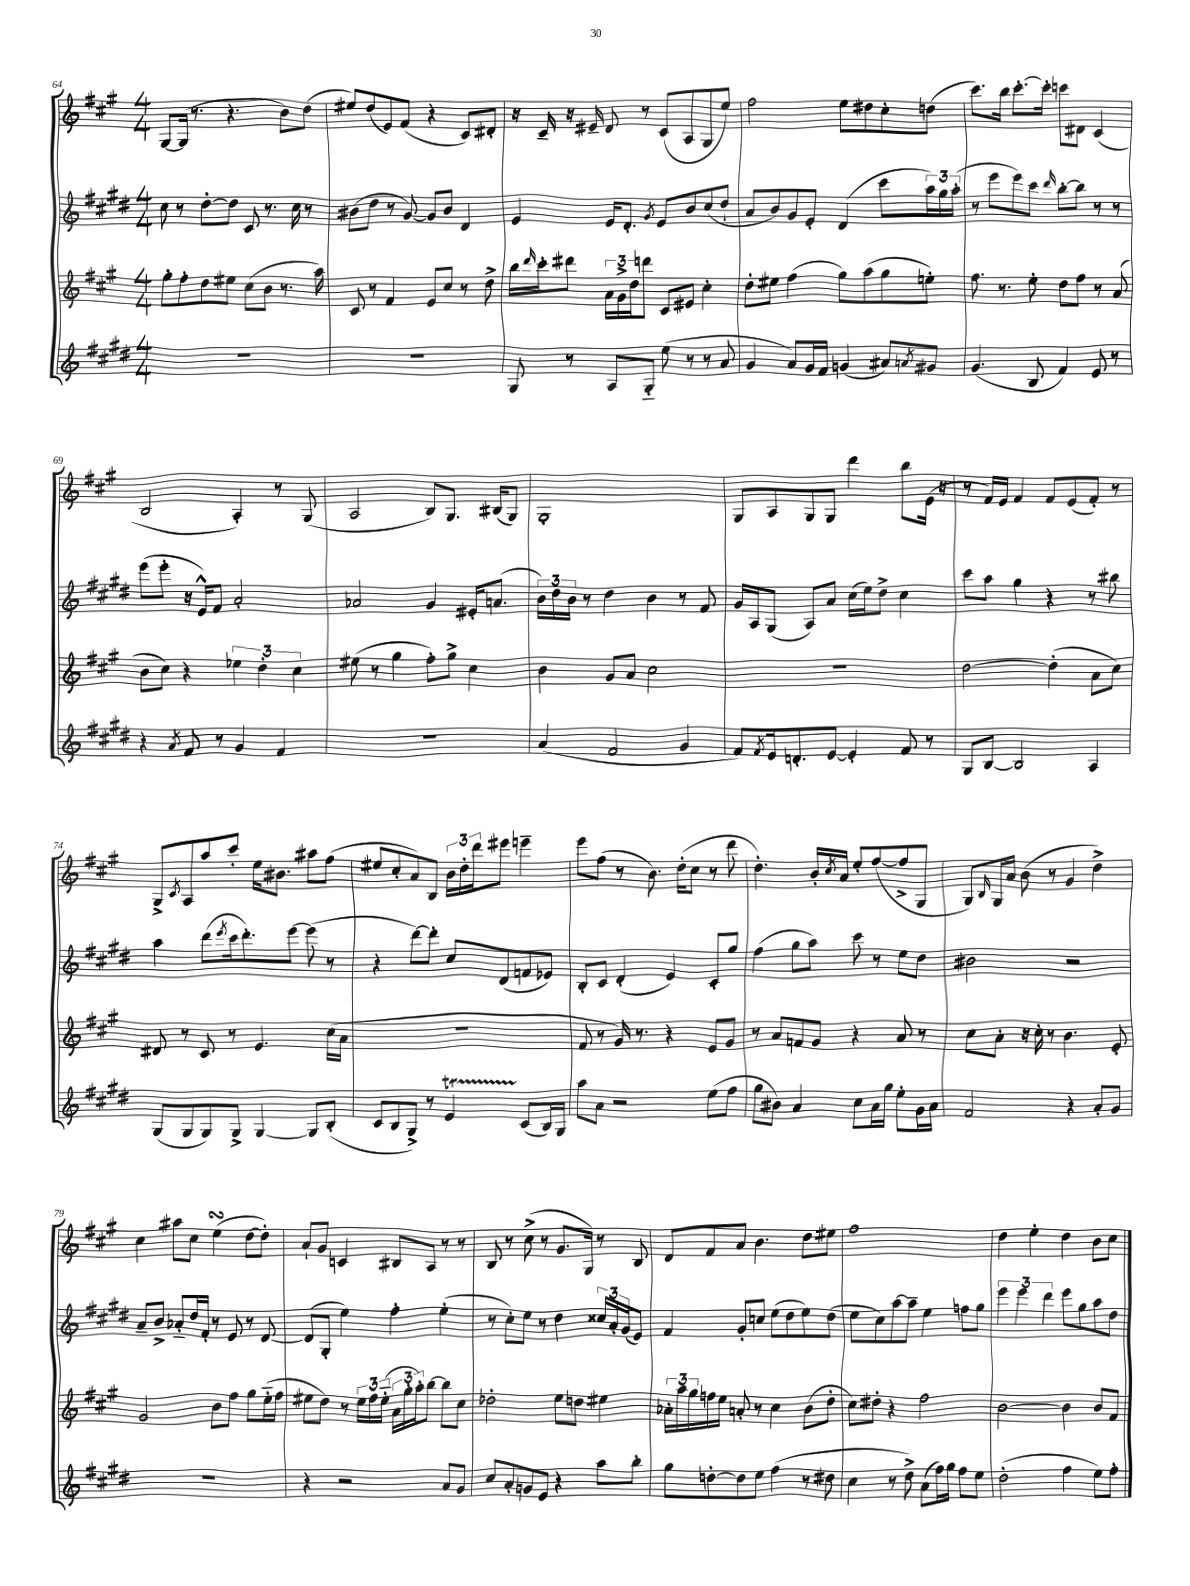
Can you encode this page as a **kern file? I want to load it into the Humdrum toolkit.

**kern	**kern	**kern	**kern
*staff4	*staff3	*staff2	*staff1
*clefG2	*clefG2	*clefG2	*clefG2
*k[f#c#g#d#]	*k[f#c#g#]	*k[f#c#g#d#]	*k[f#c#g#]
*M4/4	*M4/4	*M4/4	*M4/4
1r	8gg#'	8cc#	[8G#
.	8ff#'	8r	(16G#]
.	.	.	8.r
.	8dd	[8dd#'	.
.	8ee#	8dd#]	4.r
.	(8cc#	8c#	.
.	8b	8.r	.
.	8.r	.	8b)
.	.	16cc#	.
.	.	8r	(8dd
.	16aa)	.	.
=	=	=	=
1r	8c#	(8b#	8ee#)
.	8r	8dd#	(8dd
.	4f#	8r	8e)
.	.	[8g#)	(8f#
.	8e	8g#]	4r
.	8cc#	8b#	.
.	8r	4d#	8c#)
.	8dd^	.	8d#'
=	=	=	=
8G#	16bb	4e	16r
.	16qqddd	.	.
.	16ccc#'	.	16c#~
8r	8ddd#	.	16r
.	.	.	16e#~
8A	24a	16e	8d
.	24g#^	.	.
.	.	8.d#'	.
.	24dd	.	.
8G#'~	8ddd	.	8r
.	.	8qg#	.
(8ee	8c#	8e	(8c#
8r	8e#	8b	8A
8r	4cc#'	(8cc#	8G#
8a	.	8dd#`	8ee)
=	=	=	=
4g#	8dd'	8a	2ff#
.	8ee#	8b)	.
8a)	(4ff#	8g#	.
16g#	.	8e'	.
16f#	.	.	.
(4g	8gg#)	(4d#	8ee
.	(8aa	.	8dd#
8a#)	8gg#	8ccc#	8cc#'
8qa	.	.	.
8g#	8ee')	24aa)	(8dd
.	.	24gg#	.
.	.	(24aa'	.
=	=	=	=
(4.g#	8.ff#	8r	8.ccc#)
.	.	8eee	.
.	8.r	.	16bb
.	.	8eee)	[8.ccc#'
8B	8ee'	8ccc#	.
.	.	.	16ccc#']
.	.	16qqddd#	.
4f#)	8dd	[8bb'	8ccc
.	8ff#	8bb]	8d#
8e	8r	8r	(4c#
8r	(8a	8r	.
=	=	=	=
4r	8b	(8eee	2B
.	8cc#)	8eee'	.
8qa	.	.	.
8f#	4r	16r	.
.	.	16e^^)	.
8r	.	8f#	.
4g#	6ee-	2a'	4A')
.	6dd'	.	.
4f#	.	.	8r
.	6cc#	.	.
.	.	.	(8G#
=	=	=	=
1r	(8ee#	2a-	2A
.	8r	.	.
.	4gg#	.	.
.	8ff#')	4g#	8B)
.	8gg#^	.	8.G#
.	4cc#	16e#'	.
.	.	(8.a	(16B#
.	.	.	8G#)
=	=	=	=
(4a	4b	24b)	1G#'
.	.	24dd#	.
.	.	24b	.
.	.	8r	.
2f#	8g#	4dd#	.
.	8a	.	.
.	2cc#	4b	.
4g#	.	8r	.
.	.	8f#	.
=	=	=	=
8f#)	1r	16g#	8G#
.	.	16A	.
8qf#	.	.	.
16e	.	(8G#	8A
8.d'	.	.	.
.	.	8A)	8G#
[8e	.	8a	8G#
4e']	.	(16cc#	4ddd
.	.	16ee)	.
.	.	8dd#^	.
8f#	.	4cc#	8bb
8r	.	.	(16e
.	.	.	16r
=	=	=	=
8G#	[2dd	8ccc#	8r
[8B	.	8aa	16f#)
.	.	.	16e
2B]	.	4gg#	4f#
.	(4dd']	4r	8f#
.	.	.	(8e
4A	8a	8r	8f#')
.	8cc#)	8bb#	8r
=	=	=	=
(8G#	8d#	4aa	8G#^
.	.	.	8qc#
8G#	8r	.	8A
8G#)	8c#	(8ddd#	8aa
.	.	8qeee	.
8G#^	8r	16ccc#	8ccc#'
.	.	8.ddd#')	.
[4G#	4.e	.	16ee
.	.	.	8.b#
.	.	[8eee	.
8G#]	.	(8eee]	8aa#
(8B'	(16cc#	8r	(8ff#
.	16a	.	.
=	=	=	=
8c#	1r	4r	8ee#
8B	.	.	8cc#'
8G#^)	.	[8ddd#)	8a)
8r	.	8ddd#']	8B
4e	.	8cc#	24b
.	.	.	24dd'
.	.	.	24ddd
.	.	(8d#	8eee#
(8c#	.	8f	4eee~
16B)	.	8e-)	.
16G#	.	.	.
=	=	=	=
8aa	8f#	8B'	8eee
8a	8r	8c#	(8ff#
2r	16g#)	(4d#'	8r
.	8.r	.	.
.	.	.	8.b)
.	4r	4e)	.
.	.	.	(16dd'
.	.	.	8cc#
(8ee	8e	8c#'	8r
8ff#	8g#	8gg#	8ddd
=	=	=	=
8gg#	8r	(4ff#	4.dd')
8b#)	8a	.	.
4a	8f	8gg#	.
.	8g#	8aa)	16b'
.	.	.	8qcc#
.	.	.	16a
8cc#	4r	8ccc#	8ee'
16a	.	8r	([8ff#
16gg#	.	.	.
8ee'	8a	8ee	8ff#^]
16g#	8r	8dd#	8G#
16a	.	.	.
=	=	=	=
2f#	8cc#	2b#	8G#)
.	.	.	16qqB
.	8a'	.	16G#
.	.	.	16a
.	16r	.	(8b
.	16cc#'	.	.
.	8r	.	8r
4r	4.b	2r	4g#
8a'	.	.	4dd^)
8g#	8e'	.	.
=	=	=	=
1r	2g#	8a~	4cc#
.	.	8b^	.
.	.	8a-'~	8aa#
.	.	16dd#	8cc#
.	.	16f#'	.
.	8b	8r	(4ee
.	8ff#	8e	.
.	8gg#	8r	[8dd
.	(16ee'~	[8d#	8dd'])
.	16ff#	.	.
=	=	=	=
4r	8ee#	(8d#]	8a`
.	8dd)	8G#'	8g#
2r	8r	4ee)	4c
.	24ee#	.	.
.	24ff#	.	.
.	(24ee#'~	.	.
.	24a	4ff#'	8B#
.	24gg#'	.	.
.	24aa')	.	.
.	[8bb	.	8A
8a	8bb]	(4ee'	8r
8g#	8cc#	.	8r
=	=	=	=
8cc#	2dd-'	8r	8B
8a'	.	8cc#')	8r
8g	.	8ee	(8cc#^
8e	.	8r	8r
4r	8ee	4dd#	8.g#
.	8dd	.	.
.	.	.	16G#)
8aa	4ee#	24cc##	8r
.	.	24a'	.
.	.	(24g#	.
8bb'	.	8e)	8B
=	=	=	=
8gg#	24a-'	4f#	8d
.	24aa	.	.
.	24gg#	.	.
[8dd'	16ff	.	8f#
.	16ee	.	.
8dd]	8a'	8g#'	8a
8ee	8r	8cc	4.b
(4ff#	4cc#	(8ee	.
.	.	8dd#	.
8r	(8b	8ee)	8dd
8dd#	8dd'	(8dd#	8ee#
=	=	=	=
4cc#	8cc#)	8ee	1ff#
.	8dd#'	8cc#)	.
8r	4r	[8aa	.
8dd#^)	.	8aa~]	.
(8a	2ff#	4ee	.
16ff#)	.	.	.
16gg#	.	.	.
8ff#	.	8ff	.
8ee	.	8gg#	.
=	=	=	=
(2dd#'	[2b	6eee	4dd
.	.	6eee	.
.	.	.	4ee'
.	.	6ddd#	.
4ff#	4b]	8eee	4dd
.	.	8gg#	.
8ee)	8b	8aa	8b
8ff#'	8f#	8dd#	8cc#
==	==	==	==
*-	*-	*-	*-
